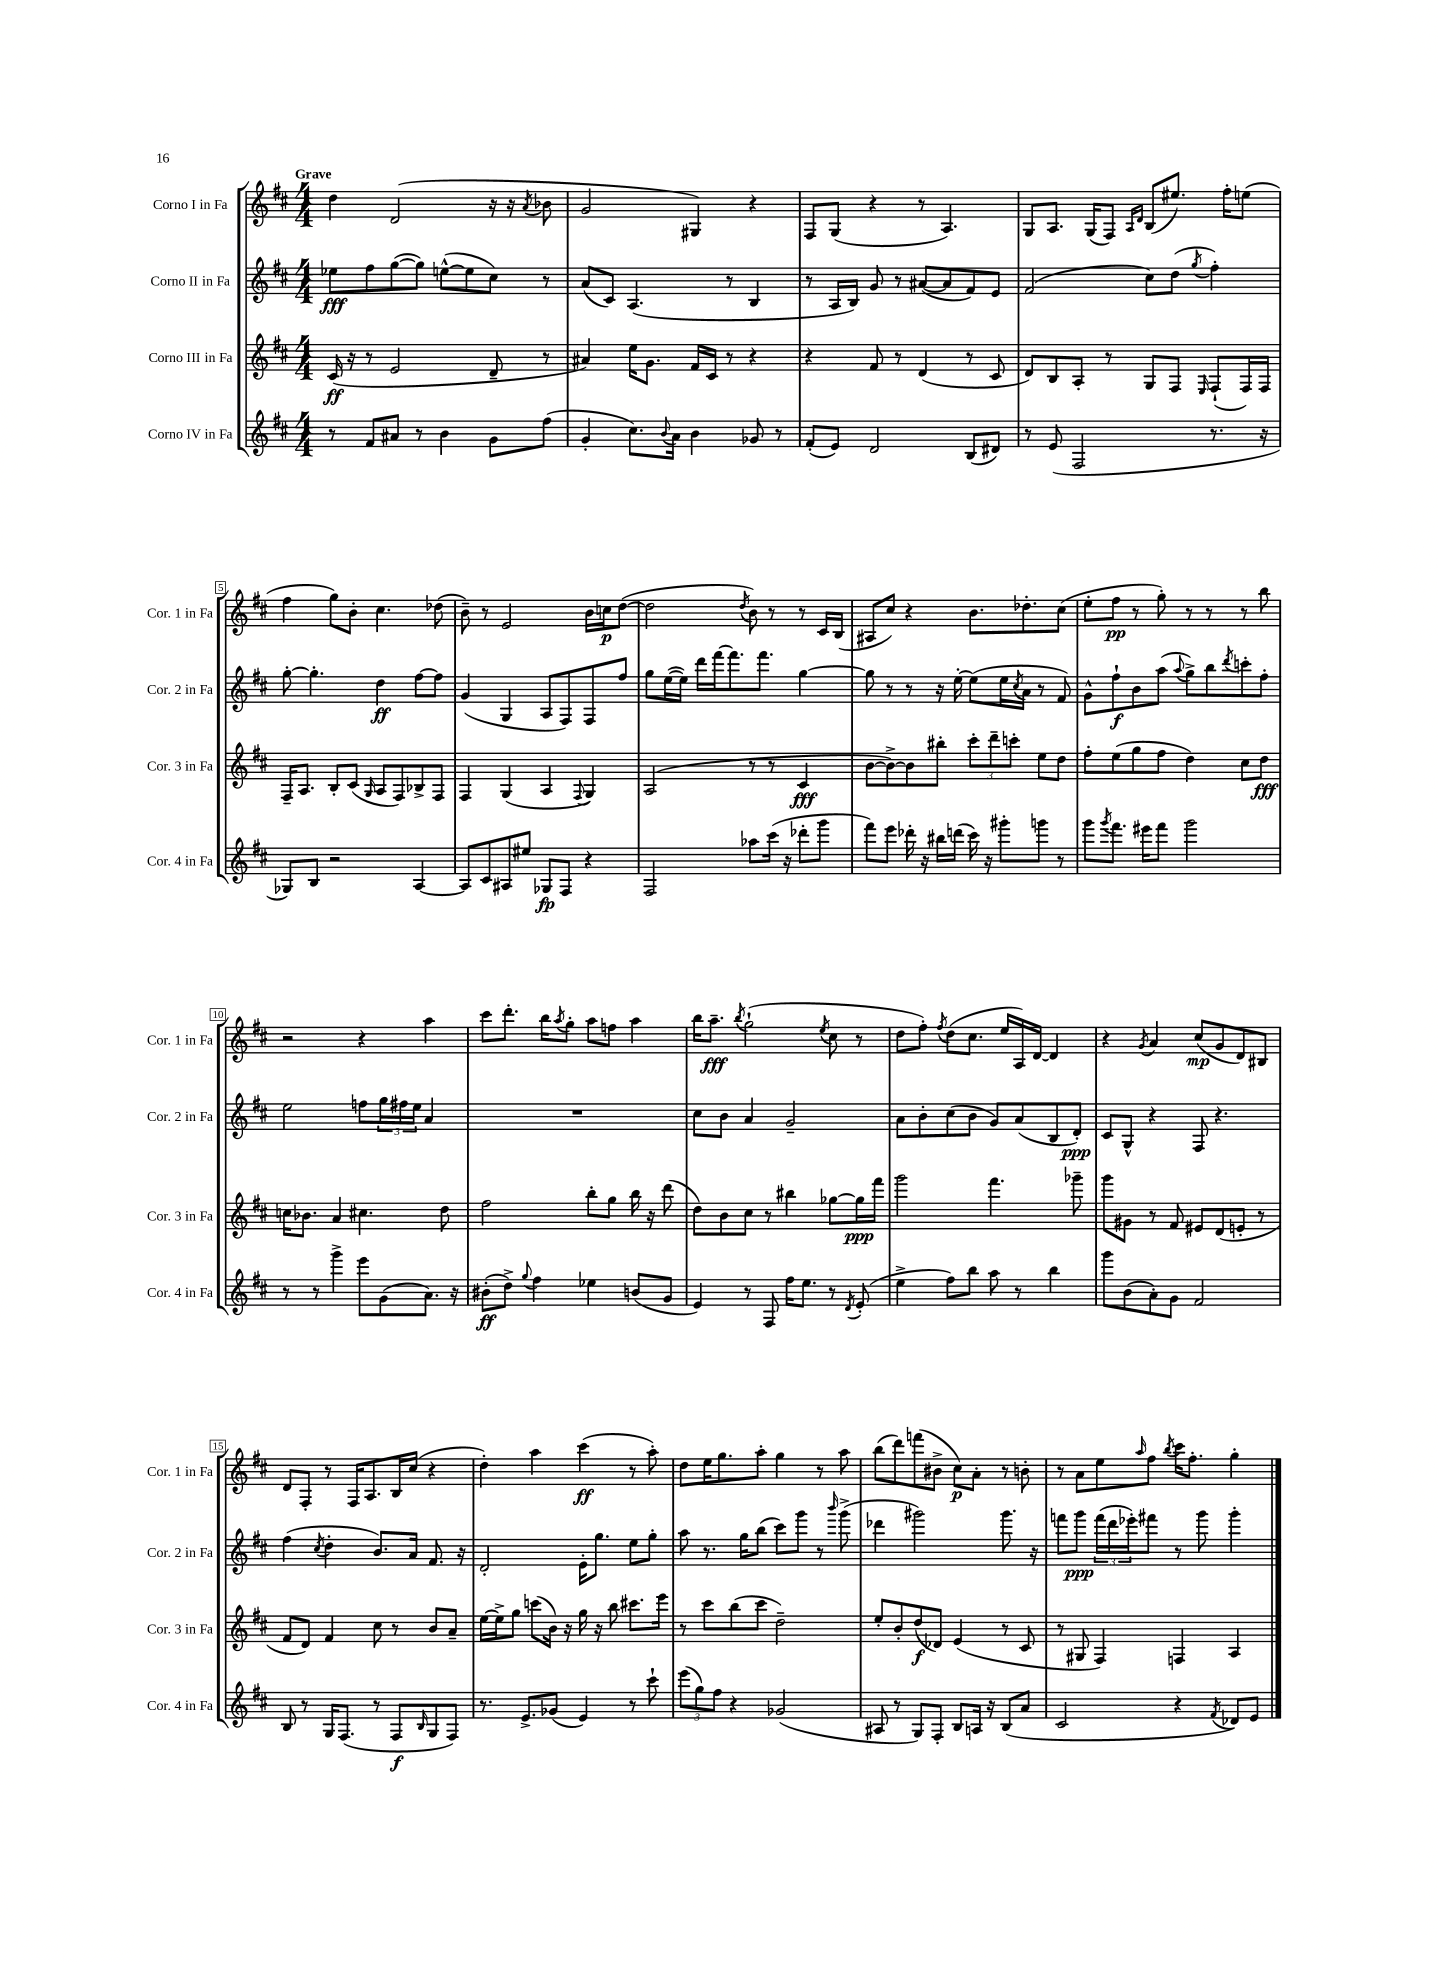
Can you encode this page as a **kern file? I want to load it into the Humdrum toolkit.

**kern	**dynam	**kern	**dynam	**kern	**dynam	**kern	**dynam
*part4	*part4	*part3	*part3	*part2	*part2	*part1	*part1
*staff4	*staff4	*staff3	*staff3	*staff2	*staff2	*staff1	*staff1
*I"Corno IV in Fa	*	*I"Corno III in Fa	*	*I"Corno II in Fa	*	*I"Corno I in Fa	*
*I'Cor. 4 in Fa	*	*I'Cor. 3 in Fa	*	*I'Cor. 2 in Fa	*	*I'Cor. 1 in Fa	*
*clefG2	*	*clefG2	*	*clefG2	*	*clefG2	*
*k[f#c#]	*	*k[f#c#]	*	*k[f#c#]	*	*k[f#c#]	*
*M4/4	*	*M4/4	*	*M4/4	*	*M4/4	*
=1	=1	=1	=1	=1	=1	=1	=1
!	!	!	!	!	!	!LO:TX:a:B:t=Grave	!
8r	.	(16c#/	ff	8ee-X\L	fff	4dd\	.
.	.	16r	.	.	.	.	.
8f#/L	.	8r	.	8ff#\	.	.	.
8a#X/J	.	2e/	.	([8gg\	.	(2d/	.
8r	.	.	.	8gg\J])	.	.	.
4b\	.	.	.	([8een^^\L	.	.	.
.	.	.	.	8ee\]	.	.	.
8g\L	.	8d~/	.	8cc#\J)	.	16r	.
.	.	.	.	.	.	16r	.
.	.	.	.	.	.	8qa/	.
(8ff#\J	.	8r	.	8r	.	8b-X\	.
=2	=2	=2	=2	=2	=2	=2	=2
4g'/	.	4a#X/)	.	(8a/L	.	2g/	.
.	.	.	.	8c#/J)	.	.	.
8.cc#\L)	.	16ee\KL	.	(4.A/	.	.	.
.	.	8.g\J	.	.	.	.	.
8qqb/	.	.	.	.	.	.	.
16a\Jk	.	.	.	.	.	.	.
4b\	.	16f#/LL	.	.	.	4G#X/)	.
.	.	16c#/JJ	.	.	.	.	.
.	.	8r	.	8r	.	.	.
8g-X/	.	4r	.	4B/	.	4r	.
8r	.	.	.	.	.	.	.
=3	=3	=3	=3	=3	=3	=3	=3
(8f#'/L	.	4r	.	8r	.	8F#/L	.
8e/J)	.	.	.	16A/LL	.	(8G/J	.
.	.	.	.	16B/JJ)	.	.	.
2d/	.	8f#/	.	8g/	.	4r	.
.	.	8r	.	8r	.	.	.
.	.	(4d/	.	([8a#X/L	.	8r	.
.	.	.	.	8a#/]	.	4.A/)	.
(8B/L	.	8r	.	8f#/)	.	.	.
8d#X/J)	.	8c#/	.	8e/J	.	.	.
=4	=4	=4	=4	=4	=4	=4	=4
8r	.	8d/L)	.	(2f#/	.	8G/L	.
(8e/	.	8B/	.	.	.	8.A/J	.
2F#/	.	8A'/J	.	.	.	.	.
.	.	.	.	.	.	(16G/KL	.
.	.	8r	.	.	.	8F#/J)	.
.	.	.	.	.	.	16qqA/LL	.
.	.	.	.	.	.	16qqd/JJ	.
.	.	8G/L	.	8cc#\L)	.	(8B/L	.
.	.	8F#/J	.	(8dd\J	.	8.ee#X/J)	.
.	.	16qqE/	.	8qgg/	.	.	.
8.r	.	(8F#`/L	.	4ff#'\)	.	.	.
.	.	.	.	.	.	16ff#'\KL	.
.	.	16F#/L)	.	.	.	(8een\J	.
16r	.	16F#/JJ	.	.	.	.	.
!!LO:LB:g=z
=5	=5	=5	=5	=5	=5	=5	=5
8G-X/L)	.	16F#~/KL	.	[8gg'\	.	4ff#\	.
.	.	8.A/J	.	.	.	.	.
8B/J	.	.	.	4.gg'\]	.	.	.
2r	.	8B'/L	.	.	.	8gg\L)	.
.	.	(8c#/J	.	.	.	8b'\J	.
.	.	16qqG/	.	.	.	.	.
.	.	8A/L	.	4dd\	ff	4.cc#\	.
.	.	8F#/)	.	.	.	.	.
[4A/	.	8B-X^/	.	[8ff#\L	.	.	.
.	.	8F#/J	.	8ff#\J]	.	(8dd-X\	.
=6	=6	=6	=6	=6	=6	=6	=6
8A/L]	.	4F#/	.	(4g/	.	8b~\)	.
8c#/	.	.	.	.	.	8r	.
8A#X/	.	(4G/	.	4G/	.	2e/	.
8ee#X/J	.	.	.	.	.	.	.
8G-X/L	fp	4A/	.	8A/L	.	.	.
8F#/J	.	.	.	8F#/)	.	.	.
.	.	8qqF#/	.	.	.	.	.
4r	.	4G/)	.	8F#/	.	16b\LL	.
.	.	.	.	.	.	16ccn\J	p
.	.	.	.	8ff#/J	.	([8dd\J	.
=7	=7	=7	=7	=7	=7	=7	=7
2F#/	.	(2A/	.	8gg\L	.	2dd\]	.
.	.	.	.	([16ee\L	.	.	.
.	.	.	.	16ee\JJ])	.	.	.
.	.	.	.	16ddd\LL	.	.	.
.	.	.	.	[16fff#\J	.	.	.
.	.	.	.	8.fff#\]	.	.	.
.	.	.	.	.	.	8qdd/	.
8aa-X\L	.	8r	.	.	.	8b\)	.
.	.	.	.	8.fff#\J	.	.	.
(16ccc#\Jk	.	8r	.	.	.	8r	.
16r	.	.	.	.	.	.	.
8ddd-X'\L	.	4c#/	fff	[4gg\	.	8r	.
8ggg\J	.	.	.	.	.	16c#/LL	.
.	.	.	.	.	.	(16B/JJ	.
=8	=8	=8	=8	=8	=8	=8	=8
8fff#\L)	.	[8b\L	.	8gg\]	.	8A#X/L	.
8eee\J	.	8b^\_)	.	8r	.	8cc#/J)	.
16ddd-X'\	.	8b\]	.	8r	.	4r	.
16r	.	.	.	.	.	.	.
16bb#X\LL	.	8bb#X'\J	.	16r	.	.	.
(16dddn\JJ	.	.	.	[16ee'\	.	.	.
16ccc#\)	.	12ccc#'\L	.	(8ee\L]	.	8.b\L	.
16r	.	.	.	.	.	.	.
.	.	12ddd~\	.	.	.	.	.
8ggg#X'\L	.	.	.	16ee\L	.	.	.
.	.	12cccn'\J	.	.	.	.	.
.	.	.	.	8qcc#/	.	.	.
.	.	.	.	16a\JJ	.	8.dd-X'\	.
8gggn\J	.	8ee\L	.	8r	.	.	.
8r	.	8dd\J	.	8f#/)	.	(8cc#\J	.
=9	=9	=9	=9	=9	=9	=9	=9
8ggg\L	.	8ff#'\L	.	8g^^\L	.	8ee'\L	.
8qggg/	.	.	.	.	.	.	.
8.fff#\J	.	(8ee\	.	8ff#`\	f	8ff#\J	pp
.	.	8gg\	.	8b\	.	8r	.
16eee#X\KL	.	.	.	.	.	.	.
8fff#\J	.	8ff#\J	.	(8aa\J	.	8gg'\)	.
.	.	.	.	8qqaa/	.	.	.
2ggg\	.	4dd\)	.	8gg^\L)	.	8r	.
.	.	.	.	8bb\	.	8r	.
.	.	.	.	8qddd/	.	.	.
.	.	8cc#\L	.	8cccn'\	.	8r	.
.	.	8dd\J	fff	8ff#'\J	.	8bb\	.
!!LO:LB:g=z
=10	=10	=10	=10	=10	=10	=10	=10
8r	.	16ccn\KL	.	2ee\	.	2r	.
.	.	8.b-X\J	.	.	.	.	.
8r	.	.	.	.	.	.	.
4ggg^\	.	4a/	.	.	.	.	.
8eee\L	.	4.cc#X\	.	8ffn\L	.	4r	.
(8g\	.	.	.	24gg\L	.	.	.
.	.	.	.	24ff#X\	.	.	.
.	.	.	.	24ee\JJ	.	.	.
8.a\J)	.	.	.	4a/	.	4aa\	.
.	.	8dd\	.	.	.	.	.
16r	.	.	.	.	.	.	.
=11	=11	=11	=11	=11	=11	=11	=11
(8b#X'\L	ff	2ff#\	.	1r	.	8ccc#\L	.
8dd^\J)	.	.	.	.	.	8.ddd'\J	.
8qqgg/	.	.	.	.	.	.	.
4ff#\	.	.	.	.	.	.	.
.	.	.	.	.	.	16bb\KL	.
.	.	.	.	.	.	8qaa/	.
.	.	.	.	.	.	8gg'\J	.
4ee-X\	.	8bb'\L	.	.	.	8aa\L	.
.	.	8gg\J	.	.	.	8ffn\J	.
(8bn/L	.	16bb\	.	.	.	4aa\	.
.	.	16r	.	.	.	.	.
8g/J	.	(8ddd\	.	.	.	.	.
=12	=12	=12	=12	=12	=12	=12	=12
4e/)	.	8dd\L)	.	8cc#\L	.	16bb\KL	.
.	.	.	.	.	.	8.aa~\J	fff
.	.	8b\	.	8b\J	.	.	.
.	.	.	.	.	.	8qbb/	.
8r	.	8cc#\J	.	4a/	.	(2gg`\	.
8F#/	.	8r	.	.	.	.	.
16ff#\KL	.	4bb#X\	.	2g~/	.	.	.
8.ee\J	.	.	.	.	.	.	.
.	.	.	.	.	.	8qee/	.
8r	.	[8gg-X\L	.	.	.	8cc#\	.
8qd/	.	.	.	.	.	.	.
(8e'/	.	16gg-\L]	ppp	.	.	8r	.
.	.	16fff#\JJ	.	.	.	.	.
=13	=13	=13	=13	=13	=13	=13	=13
4ee^\	.	2ggg\	.	8a\L	.	8dd\L	.
.	.	.	.	8b'\	.	8ff#'\J)	.
.	.	.	.	.	.	8qff#/	.
8ff#\L)	.	.	.	(8cc#\	.	(8dd\L	.
8bb\J	.	.	.	8b\J	.	8.cc#\J	.
8aa\	.	4.fff#\	.	8g/L)	.	.	.
.	.	.	.	.	.	16ee/LL	.
8r	.	.	.	(8a/	.	16A/)	.
.	.	.	.	.	.	[16d/JJ	.
4bb\	.	.	.	8B/	.	4d/]	.
.	.	8ggg-X~\	.	8d'/J)	ppp	.	.
=14	=14	=14	=14	=14	=14	=14	=14
8ggg\L	.	8ggg\L	.	8c#/L	.	4r	.
(8b\	.	8g#X\J	.	8G^^/J	.	.	.
.	.	.	.	.	.	8qg/	.
8a'\)	.	8r	.	4r	.	4a/	.
8g\J	.	8f#/	.	.	.	.	.
2f#/	.	8e#X/L	.	8F#/	.	(8cc#/L	mp
.	.	(8d/	.	4.r	.	8g/	.
.	.	8en'/J	.	.	.	8d/)	.
.	.	8r	.	.	.	8B#X/J	.
!!LO:LB:g=z
=15	=15	=15	=15	=15	=15	=15	=15
8B/	.	8f#/L	.	(4ff#\	.	8d/L	.
8r	.	8d/J)	.	.	.	8F#'/J	.
.	.	.	.	8qcc#/	.	.	.
16G/KL	.	4f#/	.	4dd'\	.	8r	.
(8.F#/J	.	.	.	.	.	.	.
.	.	.	.	.	.	16F#/KL	.
.	.	.	.	.	.	8.A/	.
8r	.	8cc#\	.	8.b/L)	.	.	.
8F#/L	f	8r	.	.	.	16B/L	.
.	.	.	.	16a/Jk	.	(16cc#/JJ	.
16qqB/	.	.	.	.	.	.	.
8G/	.	8b/L	.	8.f#/	.	4r	.
8F#/J)	.	8a~/J	.	.	.	.	.
.	.	.	.	16r	.	.	.
=16	=16	=16	=16	=16	=16	=16	=16
8.r	.	[16ee\LL	.	2d'/	.	4dd'\)	.
.	.	16ee^\J]	.	.	.	.	.
.	.	8gg\J	.	.	.	.	.
8.e^/L	.	.	.	.	.	.	.
.	.	(8cccn\L	.	.	.	4aa\	.
(8g-X/J	.	16b\Jk)	.	.	.	.	.
.	.	16r	.	.	.	.	.
4e/)	.	16gg\	.	16e'\KL	.	(4ccc#\	ff
.	.	16r	.	8.gg\J	.	.	.
.	.	8bb\	.	.	.	.	.
8r	.	8.ccc#X\L	.	8ee\L	.	8r	.
8ccc#`\	.	.	.	8gg'\J	.	8aa'\)	.
.	.	16eee\Jk	.	.	.	.	.
=17	=17	=17	=17	=17	=17	=17	=17
(12eee\L	.	8r	.	8aa\	.	8dd\L	.
12gg\)	.	.	.	.	.	.	.
.	.	8ccc#\L	.	8.r	.	16ee\K	.
12ff#\J	.	.	.	.	.	.	.
.	.	.	.	.	.	8.gg\	.
4r	.	(8bb\	.	.	.	.	.
.	.	.	.	16gg\KL	.	.	.
.	.	8ccc#\J	.	(8bb\J	.	8aa'\J	.
(2g-X/	.	2dd~\)	.	8ccc#\L)	.	4gg\	.
.	.	.	.	8ggg\J	.	.	.
.	.	.	.	8r	.	8r	.
.	.	.	.	16qqbbb/	.	.	.
.	.	.	.	(8ggg^\	.	8aa\	.
=18	=18	=18	=18	=18	=18	=18	=18
8A#X/	.	8ee'/L	.	4ddd-X\	.	(8bb\L	.
8r	.	8b'/	.	.	.	8ddd\)	.
8G/L)	.	(8dd/	f	2ggg#X\)	.	(8fffn\	.
8F#'/J	.	8d-X/J)	.	.	.	8b#X^\J	.
8B/L	.	(4e/	.	.	.	8cc#\L)	p
16An/Jk	.	.	.	.	.	8a'\J	.
16r	.	.	.	.	.	.	.
(8B/L	.	8r	.	8.ggg#\	.	8r	.
8a/J	.	8c#/	.	.	.	8bn'\	.
.	.	.	.	16r	.	.	.
=19	=19	=19	=19	=19	=19	=19	=19
2c#/	.	8r	.	8fffn\L	.	8r	.
.	.	8G#X/	.	8ggg\J	ppp	8a\L	.
.	.	4F#/)	.	(24fff\LL	.	8ee\	.
.	.	.	.	24ddd\	.	.	.
.	.	.	.	24eee-X'\J)	.	.	.
.	.	.	.	.	.	16qqaa/	.
.	.	.	.	8fff#X\J	.	8ff#\J	.
.	.	.	.	.	.	8qbb/	.
4r	.	4Fn/	.	8r	.	16ccc#\KL	.
.	.	.	.	.	.	8.ff#'\J	.
.	.	.	.	8ggg\	.	.	.
8qf#/	.	.	.	.	.	.	.
8d-X/L)	.	4A/	.	4ggg'\	.	4gg'\	.
8e/J	.	.	.	.	.	.	.
==	==	==	==	==	==	==	==
*-	*-	*-	*-	*-	*-	*-	*-
